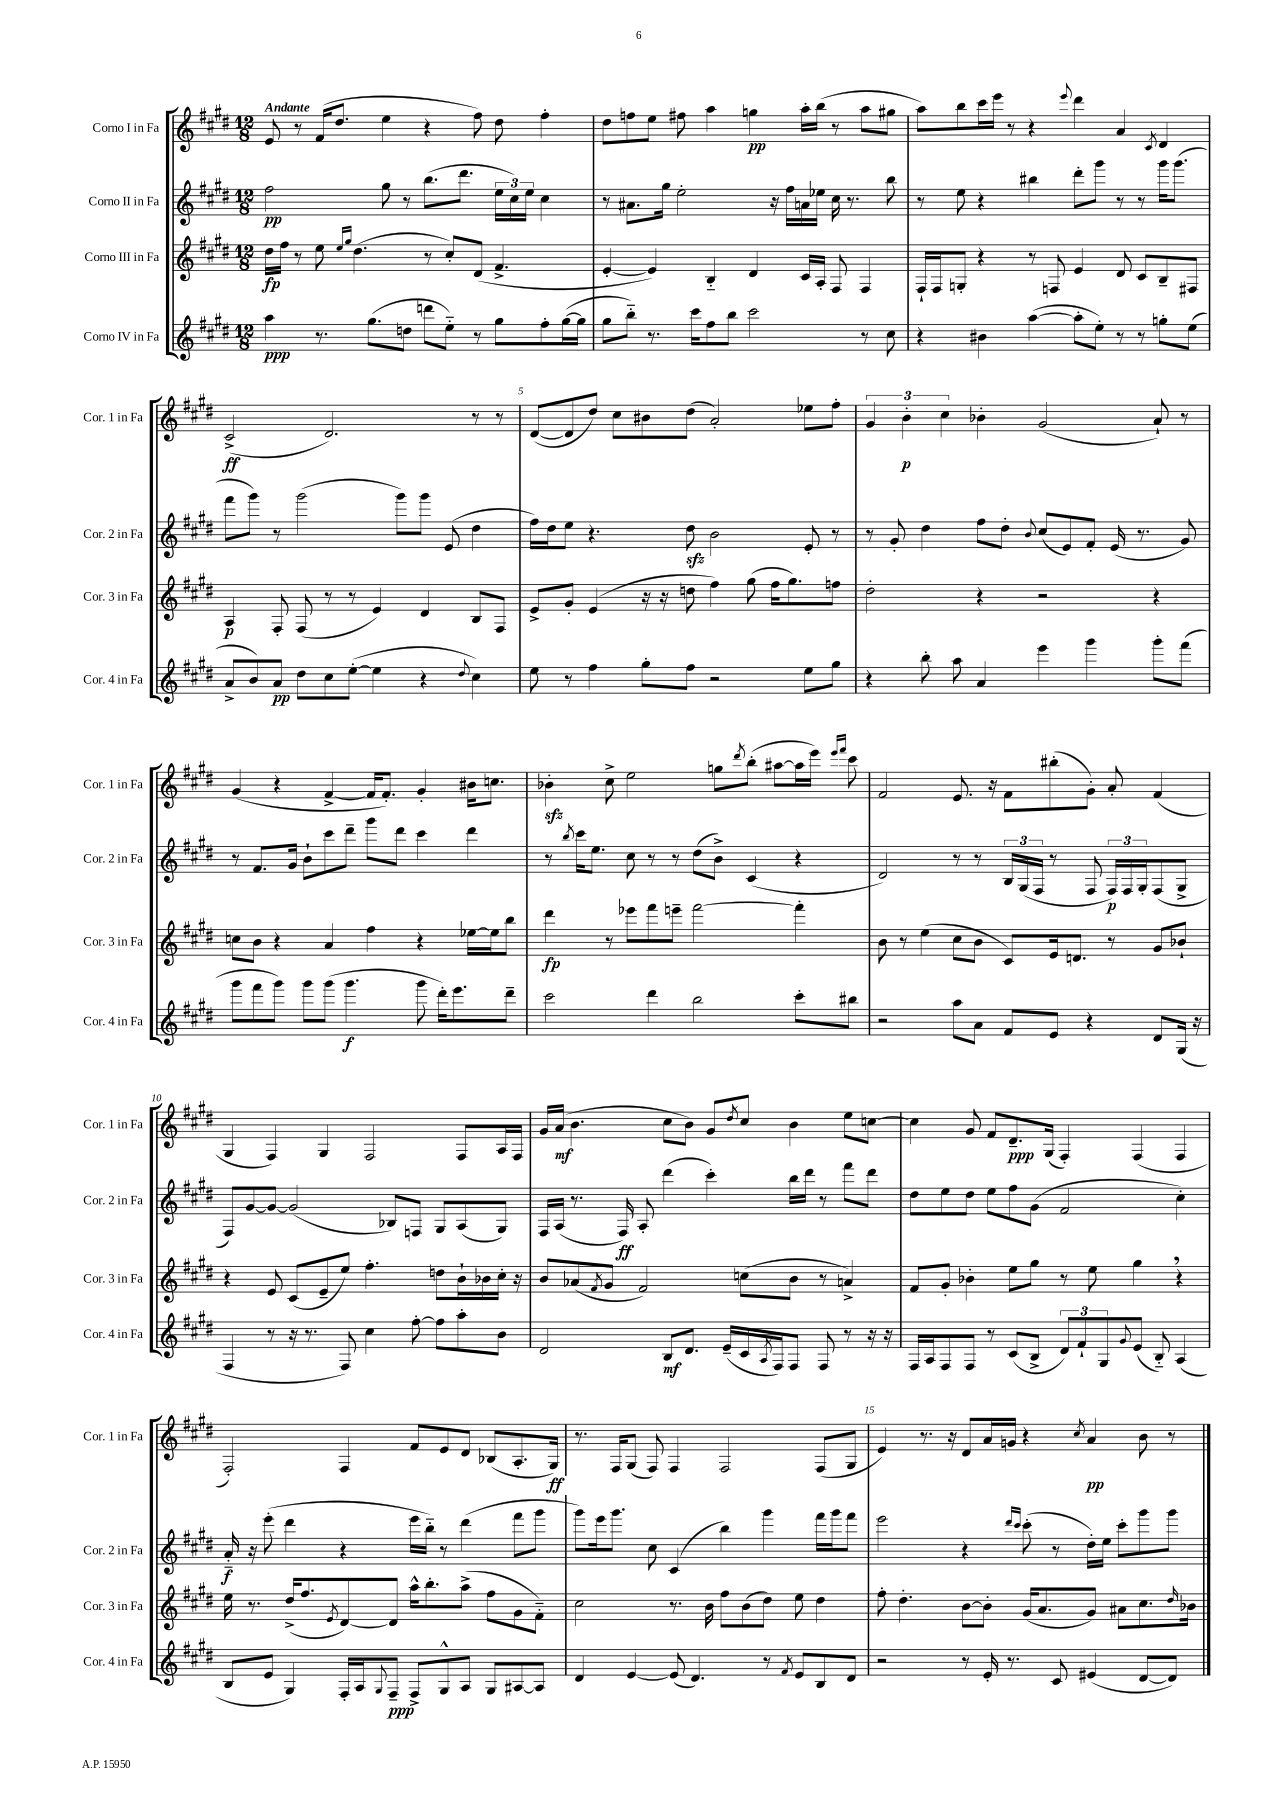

**kern	**dynam	**kern	**dynam	**kern	**dynam	**kern	**dynam
*part4	*part4	*part3	*part3	*part2	*part2	*part1	*part1
*staff4	*staff4	*staff3	*staff3	*staff2	*staff2	*staff1	*staff1
*I"Corno IV in Fa	*	*I"Corno III in Fa	*	*I"Corno II in Fa	*	*I"Corno I in Fa	*
*I'Cor. 4 in Fa	*	*I'Cor. 3 in Fa	*	*I'Cor. 2 in Fa	*	*I'Cor. 1 in Fa	*
*clefG2	*	*clefG2	*	*clefG2	*	*clefG2	*
*k[f#c#g#d#]	*	*k[f#c#g#d#]	*	*k[f#c#g#d#]	*	*k[f#c#g#d#]	*
*M12/8	*	*M12/8	*	*M12/8	*	*M12/8	*
=1	=1	=1	=1	=1	=1	=1	=1
!	!	!	!	!	!	!LO:TX:a:B:t=Andante	!
4aa\	ppp	16dd#\LL	fp	2ff#\	pp	8e/	.
.	.	16ff#\JJ	.	.	.	.	.
.	.	8r	.	.	.	8r	.
8.r	.	8ee\	.	.	.	(16f#/KL	.
.	.	.	.	.	.	8.dd#/J	.
.	.	16qqee/LL	.	.	.	.	.
.	.	16qqgg#/JJ	.	.	.	.	.
.	.	(4.dd#\	.	.	.	.	.
(8.gg#\L	.	.	.	.	.	.	.
.	.	.	.	8gg#\	.	4ee\	.
8ddn\J	.	.	.	8r	.	.	.
8dddn\L	.	8r	.	(8.bb\L	.	4r	.
8ee\J)	.	8cc#'/L)	.	.	.	.	.
.	.	.	.	8.ddd#\J	.	.	.
8r	.	(8d#/J	.	.	.	8ff#\)	.
8gg#\L	.	4.f#^/	.	24ee\LL	.	8dd#\	.
.	.	.	.	24cc#\)	.	.	.
.	.	.	.	24ee\JJ	.	.	.
8ff#'\	.	.	.	4cc#\	.	4ff#'\	.
([16gg#\L	.	.	.	.	.	.	.
16gg#\JJ]	.	.	.	.	.	.	.
=2	=2	=2	=2	=2	=2	=2	=2
8gg#\L	.	[4e'/	.	8r	.	8dd#\L	.
8bb\J)	.	.	.	8.a#X\L	.	8ffn\	.
8.r	.	4e/])	.	.	.	8ee\J	.
.	.	.	.	16gg#\Jk	.	.	.
.	.	.	.	2ee'\	.	8ff#X\	.
16ccc#\KL	.	.	.	.	.	.	.
8ff#\	.	4B/	.	.	.	4aa\	.
8bb\J	.	.	.	.	.	.	.
2ccc#\	.	4d#/	.	.	.	4ggn\	pp
.	.	.	.	16r	.	.	.
.	.	.	.	16ff#\LL	.	.	.
.	.	16c#/LL	.	16an\	.	16aa'\LL	.
.	.	16A'/JJ	.	16ee-X\JJ	.	(16bb\JJ	.
.	.	8F#/	.	16cc#\	.	8r	.
.	.	.	.	8.r	.	.	.
8r	.	4F#/	.	.	.	8aa\L	.
8cc#\	.	.	.	8bb\	.	8gg#X\J	.
=3	=3	=3	=3	=3	=3	=3	=3
4r	.	16F#`/LL	.	8r	.	8aa\L)	.
.	.	16F#/J	.	.	.	.	.
.	.	8Gn'/J	.	8ee\	.	8bb\	.
4b#X\	.	4r	.	4r	.	16ccc#\L	.
.	.	.	.	.	.	16eee\JJ	.
.	.	.	.	.	.	8r	.
([4aa\	.	8r	.	4bb#X\	.	4r	.
.	.	8Fn/	.	.	.	.	.
.	.	.	.	.	.	8qqeee/	.
8aa'\L]	.	4e/	.	8ddd#'\L	.	4ddd#\	.
8ee'\J)	.	.	.	8ggg#\J	.	.	.
8r	.	8d#/	.	8r	.	4a/	.
8r	.	8c#/L	.	8r	.	.	.
.	.	.	.	.	.	8qc#/	.
8ggn'\L	.	8B~/	.	16ggg#\KL	.	4d#/	.
.	.	.	.	(8.ggg#\J	.	.	.
(8ee\J	.	8F#X/J	.	.	.	.	.
!!LO:LB:g=z
=4	=4	=4	=4	=4	=4	=4	=4
8a^/L	.	4A/	p	8fff#\L	.	(2c#^/	ff
8b/)	.	.	.	8ggg#\J)	.	.	.
8a/J	pp	8F#'/	.	8r	.	.	.
8dd#\L	.	(8F#/	.	(2ggg#\	.	.	.
8cc#\	.	8r	.	.	.	2.d#/)	.
([8ee'\J	.	8r	.	.	.	.	.
4ee\]	.	4e/)	.	.	.	.	.
.	.	.	.	8ggg#\L)	.	.	.
4r	.	4d#/	.	8ggg#\J	.	.	.
.	.	.	.	(8e/	.	.	.
8qqdd#/	.	.	.	.	.	.	.
4cc#\)	.	8B/L	.	4dd#\	.	8r	.
.	.	8F#/J	.	.	.	8r	.
=5	=5	=5	=5	=5	=5	=5	=5
8ee\	.	8e^/L	.	16ff#\LL)	.	([8d#/L	.
.	.	.	.	16dd#\J	.	.	.
8r	.	8g#'/J	.	8ee\J	.	8d#/]	.
4ff#\	.	(4e/	.	4.r	.	8dd#/J)	.
.	.	.	.	.	.	8cc#\L	.
8gg#'\L	.	16r	.	.	.	8b#X\	.
.	.	16r	.	.	.	.	.
8ff#\J	.	8ddn\	.	8dd#zz\	.	(8dd#\J	.
2r	.	4ff#\)	.	2b\	.	2a'/)	.
.	.	(8gg#\	.	.	.	.	.
.	.	16ff#\KL	.	.	.	.	.
.	.	8.gg#\)	.	.	.	.	.
8ee\L	.	.	.	8e'/	.	8ee-X\L	.
8gg#\J	.	8ffn\J	.	8r	.	8ff#'\J	.
=6	=6	=6	=6	=6	=6	=6	=6
4r	.	2dd#'\	.	8r	.	6g#/	.
.	.	.	.	8g#'/	.	.	.
.	.	.	.	.	.	6b'\	p
8bb'\	.	.	.	4dd#\	.	.	.
.	.	.	.	.	.	6cc#\	.
8aa\	.	.	.	.	.	.	.
4a/	.	4r	.	8ff#\L	.	4b-X'\	.
.	.	.	.	8dd#'\J	.	.	.
.	.	.	.	8qqb/	.	.	.
4eee\	.	2r	.	(8cc#/L	.	(2g#/	.
.	.	.	.	8e/)	.	.	.
4ggg#\	.	.	.	8f#'/J	.	.	.
.	.	.	.	(16e/	.	.	.
.	.	.	.	8.r	.	.	.
8ggg#'\L	.	4r	.	.	.	8a`/)	.
(8fff#\J	.	.	.	8g#/)	.	8r	.
!!LO:LB:g=z
=7	=7	=7	=7	=7	=7	=7	=7
8ggg#\L	.	8ccn\L	.	8r	.	(4g#/	.
8fff#\	.	8b\J	.	8.f#/L	.	.	.
8ggg#\J)	.	4r	.	.	.	4r	.
.	.	.	.	16g#/Jk	.	.	.
8ggg#\L	.	.	.	8b`\L	.	.	.
(8ggg#\J	.	4a/	.	8ccc#\	.	[4f#^/	.
4.ggg#\	f	.	.	8ddd#~\J	.	.	.
.	.	4ff#\	.	8ggg#\L	.	16f#/KL]	.
.	.	.	.	.	.	8.f#'/J)	.
.	.	.	.	8ddd#\J	.	.	.
8ggg#\	.	4r	.	4ccc#\	.	4g#'/	.
16ddd#'\KL)	.	.	.	.	.	.	.
8.eee\	.	.	.	.	.	.	.
.	.	[16ee-X\LL	.	4ddd#\	.	16b#X\KL	.
.	.	16ee-\J]	.	.	.	8.ccn\J	.
8ddd#~\J	.	8bb\J	.	.	.	.	.
=8	=8	=8	=8	=8	=8	=8	=8
2ccc#\	.	4ddd#\	fp	8r	.	4b-Xzz'\	.
.	.	.	.	8qbb/	.	.	.
.	.	.	.	16ccc#\KL	.	.	.
.	.	.	.	8.ee\J	.	.	.
.	.	8r	.	.	.	8cc#^\	.
.	.	8eee-X\L	.	8cc#\	.	2ee\	.
4ddd#\	.	8fff#\	.	8r	.	.	.
.	.	8eeen~\J	.	8r	.	.	.
2bb\	.	[2fff#\	.	(8dd#\L	.	.	.
.	.	.	.	8b^\J)	.	8ggn\L	.
.	.	.	.	.	.	8qddd#/	.
.	.	.	.	(4c#/	.	(8bb'\J	.
.	.	.	.	.	.	[8aa#X\L	.
8ccc#'\L	.	4fff#'\]	.	4r	.	16aa#\L]	.
.	.	.	.	.	.	16eee\JJ)	.
.	.	.	.	.	.	16qqeee/LL	.
.	.	.	.	.	.	16qqfff#/JJ	.
8bb#X\J	.	.	.	.	.	8ccc#\	.
=9	=9	=9	=9	=9	=9	=9	=9
2r	.	8b\	.	2d#/)	.	2f#/	.
.	.	8r	.	.	.	.	.
.	.	(4ee\	.	.	.	.	.
8aa\L	.	8cc#\L	.	8r	.	8.e/	.
8a\J	.	8b\J	.	8r	.	.	.
.	.	.	.	.	.	16r	.
8f#/L	.	8c#/L)	.	24B/LL	.	8f#\L	.
.	.	.	.	(24G#/	.	.	.
.	.	.	.	24F#/JJ	.	.	.
8e/J	.	16e/k	.	8r	.	(8bb#X'\	.
.	.	8.dn/J	.	.	.	.	.
4r	.	.	.	8F#/	.	8g#'\J)	.
.	.	8r	.	24F#/LL)	p	8a'/	.
.	.	.	.	24F#/	.	.	.
.	.	.	.	24G#'/J	.	.	.
8d#/L	.	8g#/L	.	(8F#/	.	(4f#/	.
(16G#/Jk	.	8b-X`/J	.	8G#^/J	.	.	.
16r	.	.	.	.	.	.	.
!!LO:LB:g=z
=10	=10	=10	=10	=10	=10	=10	=10
4F#/	.	4r	.	8F#/L)	.	4G#/	.
.	.	.	.	[8g#/	.	.	.
8r	.	8e/	.	8g#/J_	.	4F#/)	.
16r	.	(8c#/L	.	(2g#/]	.	.	.
8.r	.	.	.	.	.	.	.
.	.	8e~/	.	.	.	4G#/	.
8F#/)	.	8ee/J)	.	.	.	.	.
4cc#\	.	4.ff#'\	.	.	.	2F#/	.
.	.	.	.	8B-X/L)	.	.	.
[8ff#'\	.	.	.	8Fn/J	.	.	.
8ff#\L]	.	8ddn\L	.	8G#/L	.	.	.
8aa'\	.	16b`\L	.	(8A/	.	8F#/L	.
.	.	16b-X\	.	.	.	.	.
8b\J	.	16cc#'\JJ	.	8G#/J)	.	16A/L	.
.	.	16r	.	.	.	16F#/JJ	.
=11	=11	=11	=11	=11	=11	=11	=11
2d#/	.	8b/L	.	16F#/LL	.	16g#/LL	.
.	.	.	.	(16A/JJ	.	(16a/JJ	mf
.	.	(8a-X/	.	8.r	.	4.b\	.
.	.	8qf#/	.	.	.	.	.
.	.	8g#/J	.	.	.	.	.
.	.	.	.	16F#/)	ff	.	.
.	.	2f#/)	.	8A'/	.	.	.
8B/L	mf	.	.	(4ddd#\	.	8cc#\L	.
8.d#/J	.	.	.	.	.	8b\J)	.
.	.	.	.	4ccc#'\)	.	8g#/L	.
(16e~/LL	.	.	.	.	.	.	.
.	.	.	.	.	.	8qdd#/	.
16c#/	.	(8ccn\L	.	.	.	8cc#/J	.
8qA/	.	.	.	.	.	.	.
16F#/J)	.	.	.	.	.	.	.
8F#/J	.	8b\J	.	16bb\LL	.	4b\	.
.	.	.	.	16ddd#\JJ	.	.	.
8F#/	.	8r	.	8r	.	.	.
8r	.	4an^/)	.	8fff#\L	.	8ee\L	.
16r	.	.	.	8ddd#\J	.	[8ccn\J	.
16r	.	.	.	.	.	.	.
=12	=12	=12	=12	=12	=12	=12	=12
16F#/LL	.	8f#/L	.	8dd#\L	.	4cc\]	.
16A/J	.	.	.	.	.	.	.
8F#/	.	8g#'/J	.	8ee\	.	.	.
8F#/J	.	4b-X'\	.	8dd#\J	.	8g#/	.
8r	.	.	.	8ee\L	.	8f#/L	.
(8c#/L	.	8ee\L	.	8ff#\	.	8.d#~/	ppp
8B^/J	.	8gg#\J	.	(8g#\J	.	.	.
.	.	.	.	.	.	(16G#/Jk	.
12d#/L)	.	8r	.	2f#/	.	4F#'/)	.
12f#`/	.	.	.	.	.	.	.
.	.	8ee\	.	.	.	.	.
12G#/	.	.	.	.	.	.	.
8qqg#/	.	.	.	.	.	.	.
(8e/J	.	4gg#,\	.	.	.	(4F#/	.
8B/)	.	.	.	.	.	.	.
(4A/	.	4r	.	4cc#'\)	.	4F#/	.
!!LO:LB:g=z
=13	=13	=13	=13	=13	=13	=13	=13
8B/L	.	16ee\	.	16a/	f	2F#'/)	.
.	.	8.r	.	16r	.	.	.
8e/J	.	.	.	(8eee'\	.	.	.
4G#/)	.	(16dd#^/KL	.	4ddd#\	.	.	.
.	.	8.ff#/	.	.	.	.	.
.	.	8qe/	.	.	.	.	.
16F#'/LL	.	[8d#/)	.	4r	.	4F#/	.
16A/J	.	.	.	.	.	.	.
8qqG#/	.	.	.	.	.	.	.
8F#~/J	ppp	8d#/J]	.	.	.	.	.
8F#^/L	.	16aa^^\KL	.	16eee\LL	.	8f#/L	.
.	.	8.bb'\	.	16bb\JJ)	.	.	.
8G#^^/	.	.	.	8r	.	8e/	.
8A/J	.	(8aa^\J	.	(4ddd#\	.	8d#/J	.
8G#/L	.	8ff#\L	.	.	.	(8B-X/L	.
[8A#X/	.	8g#\	.	8fff#\L	.	8.A'/	.
8A#/J]	.	8f#\J)	.	8ggg#\J	.	.	.
.	.	.	.	.	.	16G#/Jk)	ff
=14	=14	=14	=14	=14	=14	=14	=14
4d#/	.	2cc#\	.	8ggg#\L)	.	8.r	.
.	.	.	.	16eee\k	.	.	.
.	.	.	.	8.ggg#\J	.	16F#/KL	.
[4e/	.	.	.	.	.	(8G#/J	.
.	.	.	.	8cc#\	.	8F#/)	.
(8e/]	.	8.r	.	(4c#/	.	4F#/	.
4.d#/)	.	.	.	.	.	.	.
.	.	16b\	.	.	.	.	.
.	.	8ff#\L	.	4bb\)	.	2F#/	.
.	.	(8b\	.	.	.	.	.
8r	.	8dd#\J)	.	4ggg#\	.	.	.
8qf#/	.	.	.	.	.	.	.
8e/L	.	8ee\	.	.	.	.	.
8B/	.	4dd#\	.	16fff#\LL	.	(8F#/L	.
.	.	.	.	16ggg#\J	.	.	.
8d#/J	.	.	.	8fff#\J	.	8G#/J	.
=15	=15	=15	=15	=15	=15	=15	=15
2r	.	8ff#'\	.	2eee\	.	4e/)	.
.	.	4.dd#'\	.	.	.	.	.
.	.	.	.	.	.	8.r	.
.	.	.	.	.	.	16r	.
8r	.	[8b\L	.	4r	.	8d#/L	.
16e'/	.	8b'\J]	.	.	.	16a/L	.
8.r	.	.	.	.	.	16gn/JJ	.
.	.	.	.	16qqddd#/LL	.	.	.
.	.	.	.	16qqccc#/JJ	.	.	.
.	.	(16g#/KL	.	(8ccc#'\	.	4r	.
.	.	8.a/	.	.	.	.	.
8c#/	.	.	.	8r	.	.	.
.	.	.	.	.	.	8qcc#/	.
(4e#X/	.	8g#/J)	.	16dd#'\LL)	.	4a/	pp
.	.	.	.	16ee\JJ	.	.	.
.	.	8a#X\L	.	8ccc#'\L	.	.	.
[8d#/L	.	8.cc#\	.	8ggg#\	.	8b\	.
8d#/J])	.	.	.	8ggg#\J	.	8r	.
.	.	16qqdd#/	.	.	.	.	.
.	.	16b-X\Jk	.	.	.	.	.
==	==	==	==	==	==	==	==
*-	*-	*-	*-	*-	*-	*-	*-
